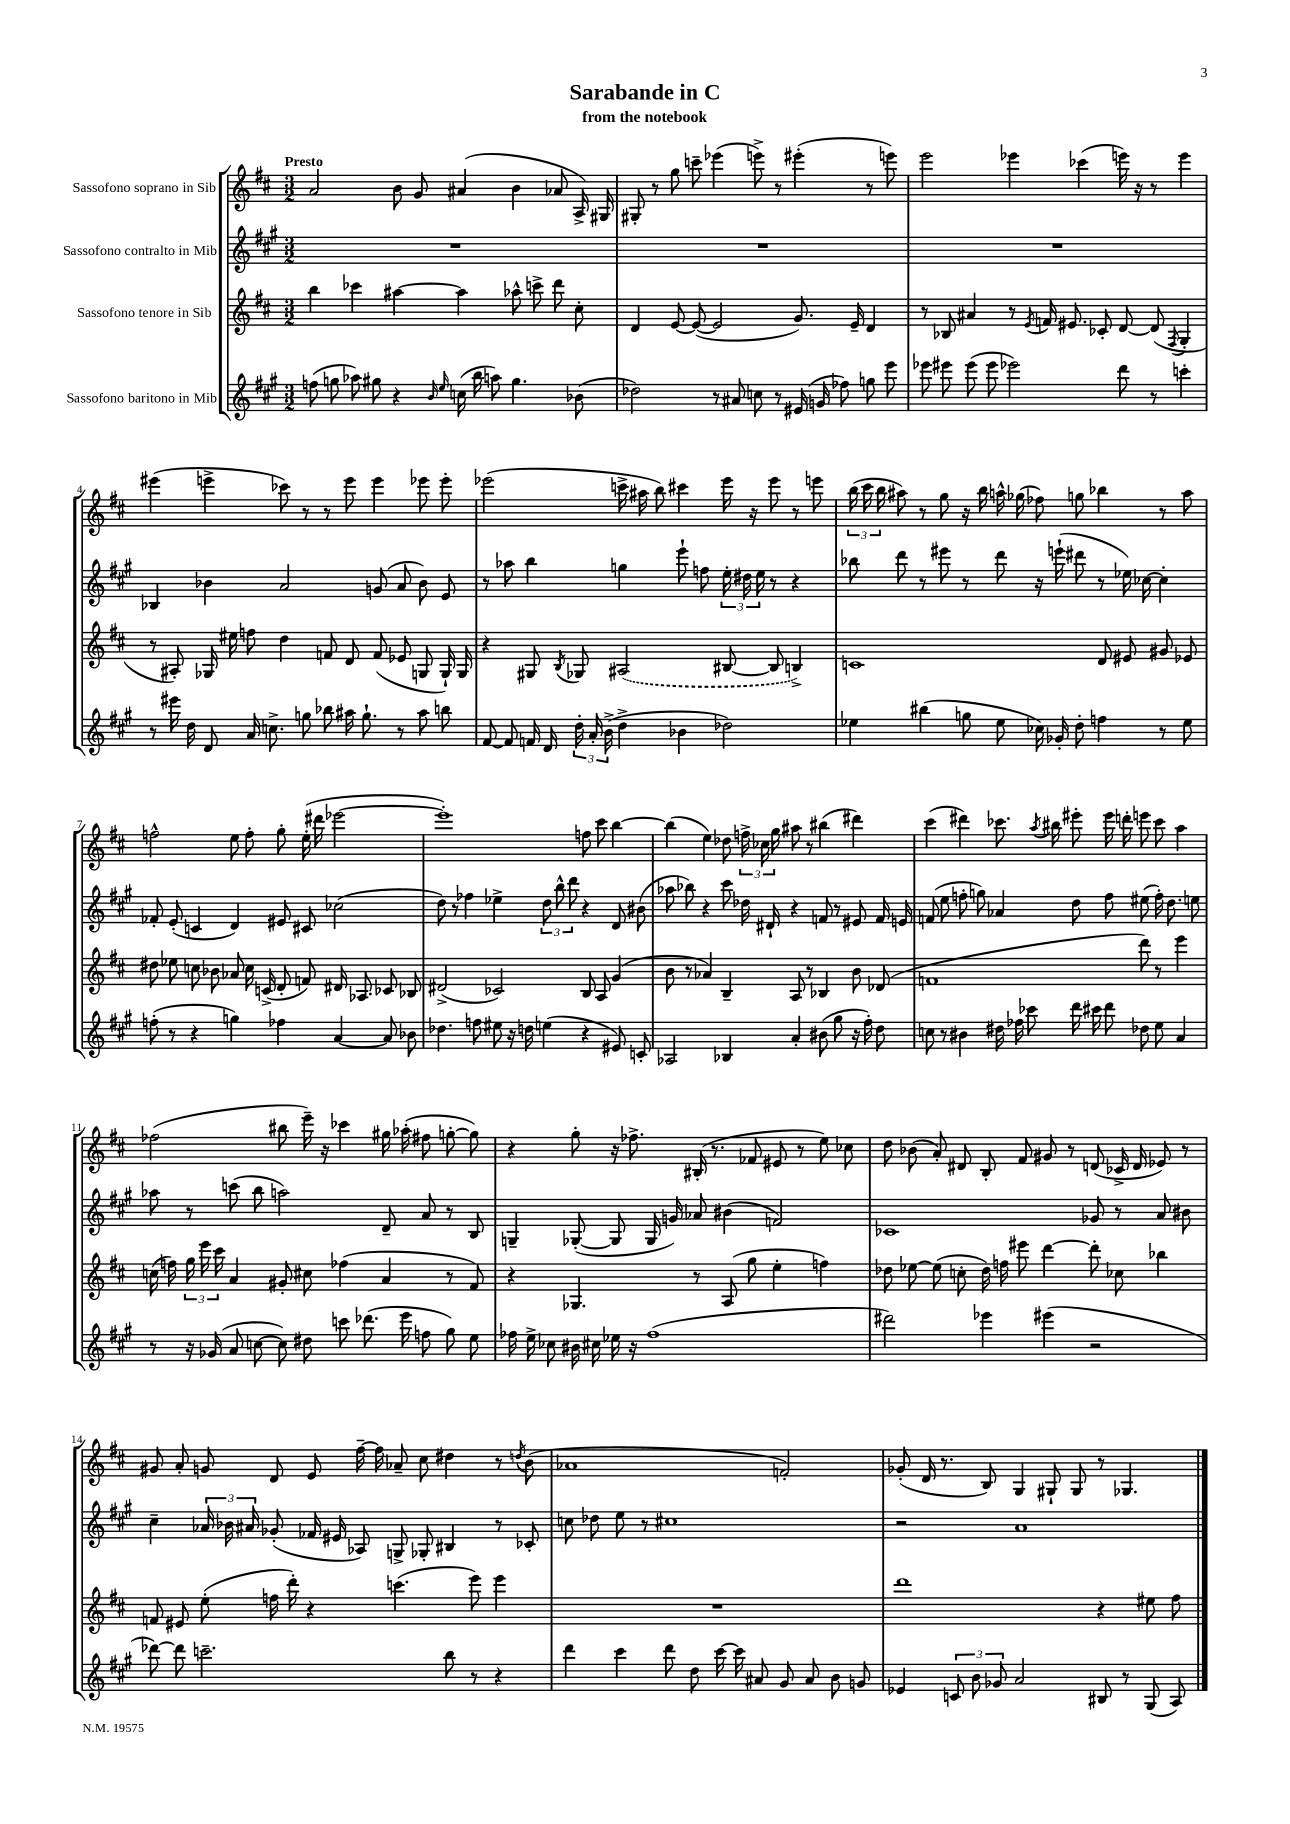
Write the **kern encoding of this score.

**kern	**kern	**kern	**kern
*staff4	*staff3	*staff2	*staff1
*clefG2	*clefG2	*clefG2	*clefG2
*k[f#c#g#]	*k[f#c#]	*k[f#c#g#]	*k[f#c#]
*M3/2	*M3/2	*M3/2	*M3/2
(8ff\	4bb\	1.r	2a/
8gg\	.	.	.
8aa-\)	4ccc-\	.	.
8gg#\	.	.	.
4r	[4aa#\	.	8b\
.	.	.	8g/
16qqb/	.	.	.
16qqee/	.	.	.
(16cc\	4aa#\]	.	(4a#/
16bb\	.	.	.
8aa\)	.	.	.
4.gg#\	8aa-^^\	.	4b\
.	8ccc^\	.	.
.	8ddd\	.	8a-/
(8b-\	8cc#'\	.	16A^/)
.	.	.	16G#/
=	=	=	=
2dd-\)	4d/	1.r	8G#'/
.	.	.	8r
.	[8e/	.	8gg\
.	(8e/_	.	8ccc~\
8r	2e/]	.	(4eee-\
8a#/	.	.	.
8cc\	.	.	8eee^\)
8r	.	.	8r
(16e#/	8.g/)	.	(4eee#'\
16g/	.	.	.
8ff-\)	.	.	.
.	16e~/	.	.
8gg\	4d/	.	8r
8eee\	.	.	8eee\)
=	=	=	=
8eee-\	8r	1.r	2eee\
8eee#\	8B-/	.	.
(8eee#\	4a#/	.	.
8eee#\	.	.	.
2eee-\)	8r	.	4eee-\
.	8qe/	.	.
.	16f/	.	.
.	8.e#/	.	.
.	.	.	(4ccc-\
.	8c-'/	.	.
8ddd\	[8d/	.	16eee\)
.	.	.	16r
8r	(8d/]	.	8r
.	8qF#/	.	.
4ccc'\	4G'/	.	4eee\
=	=	=	=
8r	8r	4B-/	(4eee#\
16eee#\	8A#'/)	.	.
16dd\	.	.	.
8d/	16G-/	4b-\	4eee^\
.	16ee#\	.	.
16a/	8ff\	.	.
8.cc^\	.	.	.
.	4dd\	2a/	8ccc-\)
8gg\	.	.	8r
8bb-\	8f/	.	8r
16aa#\	8d/	.	8eee\
8.gg`\	.	.	.
.	(8f/	(8g/	4eee\
8r	8e-/	8a/	.
8aa#\	8G/	8b-\)	8eee-\
8bb\	16G`/)	8e/	8eee-'\
.	16G/	.	.
=	=	=	=
[8f#/	4r	8r	(2eee-\
8f#/]	.	8aa-\	.
16f/	8G#/	4bb\	.
16d/	.	.	.
.	8qB/	.	.
24dd'\	8G-/	.	.
24a'/	.	.	.
(24b^\	.	.	.
4dd^\	(2A#/	4gg\	16ccc^\
.	.	.	16aa#\
.	.	.	8bb\)
4b-\	.	8eee`\	4ccc#\
.	.	8ff\	.
2dd-\)	[8B#/	24ee'\	16eee-\
.	.	24dd#\	.
.	.	.	16r
.	.	24ee\	.
.	8B#/]	8r	8eee-\
.	4B^/)	4r	8r
.	.	.	8eee\
=	=	=	=
4ee-\	1c	8bb-\	(24bb\
.	.	.	24ccc#\
.	.	.	24bb\
.	.	8ddd\	8aa#\)
(4bb#\	.	8r	8r
.	.	8eee#\	8gg\
8gg\	.	8r	16r
.	.	.	16bb\
8ee-\	.	8ddd\	16aa^^\
.	.	.	(16gg-\
16cc-\)	.	16r	8ff-\)
16g-'/	.	(16eee`\	.
8dd'\	.	8ddd#\	8gg\
4ff\	8d/	8r	4bb-\
.	8e#/	16ee-\)	.
.	.	[16cc-\	.
8r	8g#/	4cc-'\]	8r
8ee-\	8e-/	.	8aa\
=	=	=	=
(8ff'\	8dd#\	8f-'/	2ff^^\
8r	8ee-\	(8e'/	.
4r	8cc\	4c/	.
.	8b-\	.	.
4gg\)	8a-/	4d/)	8ee\
.	16cc\	.	8ff'\
.	(16c^/	.	.
4ff-\	8d'/	8e#/	8gg'\
.	8f/)	8c#/	(16ee'\
.	.	.	16ddd#\
[4a/	16d#/	(2cc-\	[2eee-\
.	8.A-/	.	.
8a/]	8c-/	.	.
8b-\	8B-/	.	.
=	=	=	=
4.dd-\	(2d#^/	8dd\)	1eee-'])
.	.	8r	.
.	.	4ff-\	.
8ff\	.	.	.
8ee#\	2c-/)	4ee-^\	.
16r	.	.	.
16dd\	.	.	.
(4ee\	.	12dd\	.
.	.	12bb^^\	.
.	.	12ddd\	.
4r	8B/	4r	8ff\
.	8A/	.	8ccc#\
8e#/)	(4g/	8d/	[4bb\
8c'/	.	(8b#\	.
=	=	=	=
2A-/	8b\	8aa-\	(4bb\]
.	8r	8bb-\)	.
.	4a-/)	4r	4ee\)
4B-/	4B~/	8ccc#\	8dd-\
.	.	16dd-\	24ff^\
.	.	.	24cc-\
.	.	16d#`/	.
.	.	.	24gg\
4a'/	8A/	4r	8aa#\
.	8r	.	8r
(8b#\	4B-/	8f/	(4bb#\
8gg#\	.	8r	.
16r	8b\	8e#/	4ddd#\)
16ff#'\)	.	.	.
8dd\	(8d-/	16f/	.
.	.	16e/	.
=	=	=	=
8cc\	1f	(8f/	(4ccc#\
8r	.	8ee\	.
4b#\	.	8ff'\	4ddd#\)
.	.	8gg\)	.
16dd#\	.	4a-/	8.ccc-\
16ff-\	.	.	.
8ccc-\	.	.	.
.	.	.	8qaa/
.	.	.	16bb#\
16ddd\	.	8dd\	8eee#'\
16ccc#\	.	.	.
8ddd\	.	8ff\	16eee#\
.	.	.	16ddd'\
8dd-\	8ddd\)	(8ee#\	8eee\
8ee\	8r	16ff'\)	8ccc-\
.	.	8.dd\	.
4a/	4eee\	.	4aa\
.	.	8ee\	.
=	=	=	=
8r	(16cc\	8aa-\	(2ff-\
.	16ff\)	.	.
16r	24gg\	8r	.
.	24eee\	.	.
(16g-/	.	.	.
.	24ccc#\	.	.
8a/	4a/	(8ccc\	.
[8cc\	.	8bb\	.
8cc\])	8g#'/	2aa\)	8bb#\
8dd#\	8cc#\	.	16eee~\)
.	.	.	16r
8ccc\	(4ff-\	.	4ccc-\
(8.ddd-\	.	.	.
.	4a/	8d~/	16gg#\
16eee\	.	.	(16aa-'\
8ff\	.	8a/	8ff#\
8gg#\)	8r	8r	[8gg'\
8ee\	8f#/)	8B/	8gg\])
=	=	=	=
16ff-\	4r	4G~/	4r
16ee^\	.	.	.
8cc-\	.	.	.
16b#\	4.G-/	([8G-'/	8gg'\
16cc#\	.	.	.
16ee-\	.	8G-/]	16r
16r	.	.	8.ff-^\
(1ff-	.	16G-/	.
.	.	16g/)	.
.	8r	8a-/	(16B#'/
.	.	.	8.r
.	(8A/	(4b#\	.
.	8gg\	.	8f-/
.	4ee'\	2f/)	8e#/
.	.	.	8r
.	4ff\)	.	8ee\)
.	.	.	8cc-\
=	=	=	=
2ddd#\)	8dd-\	1c-	8dd\
.	[8ee-\	.	(8b-\
.	(8ee-\]	.	8a'/)
.	8cc'\	.	8d#/
4eee-\	16dd-\)	.	8B'/
.	16ff\	.	.
.	8eee#\	.	8f#/
(4eee#\	[4ddd\	.	8g#/
.	.	.	8r
2r	8ddd'\]	8g-/	(8d/
.	8cc-\	8r	16c-^/
.	.	.	16d/
.	4bb-\	8a/	8e-/)
.	.	8b#\	8r
=	=	=	=
[8ddd-\)	8f/	4cc#~\	8g#/
8ddd-\]	8e#/	.	8a'/
2.ccc~\	(8ee'\	24a-/	8g/
.	.	24b-\	.
.	.	24a#/	.
.	16ff\	(8g-'/	8d/
.	16ddd'\)	.	.
.	4r	16f-/	8e/
.	.	16e#/	.
.	.	8A-/)	[16ff#~\
.	.	.	16ff#\]
.	(4.ccc\	8G^/	8a-~/
.	.	8G-'/	8cc#\
8bb\	.	4B#/	4dd#\
8r	8eee\)	.	.
4r	4eee\	8r	8r
.	.	.	8qdd/
.	.	8c-'/	(8b\
=	=	=	=
4ddd\	1.r	8cc\	1a-
.	.	8dd-\	.
4ccc#\	.	8ee\	.
.	.	8r	.
8ddd\	.	1cc#	.
8dd\	.	.	.
[16ccc#\	.	.	.
16ccc#\]	.	.	.
8a#/	.	.	.
8g#/	.	.	2f'/)
8a#/	.	.	.
8b\	.	.	.
8g/	.	.	.
=	=	=	=
4e-/	1ddd	2r	(8g-'/
.	.	.	16d/
.	.	.	8.r
12c/	.	.	.
12b\	.	.	.
.	.	.	8B/)
12g-/	.	.	.
2a/	.	1a	4G/
.	.	.	8G#`/
.	.	.	8G#/
8B#/	4r	.	8r
8r	.	.	4.G-/
(8G#/	8ee#\	.	.
8A/)	8ff#\	.	.
==	==	==	==
*-	*-	*-	*-
